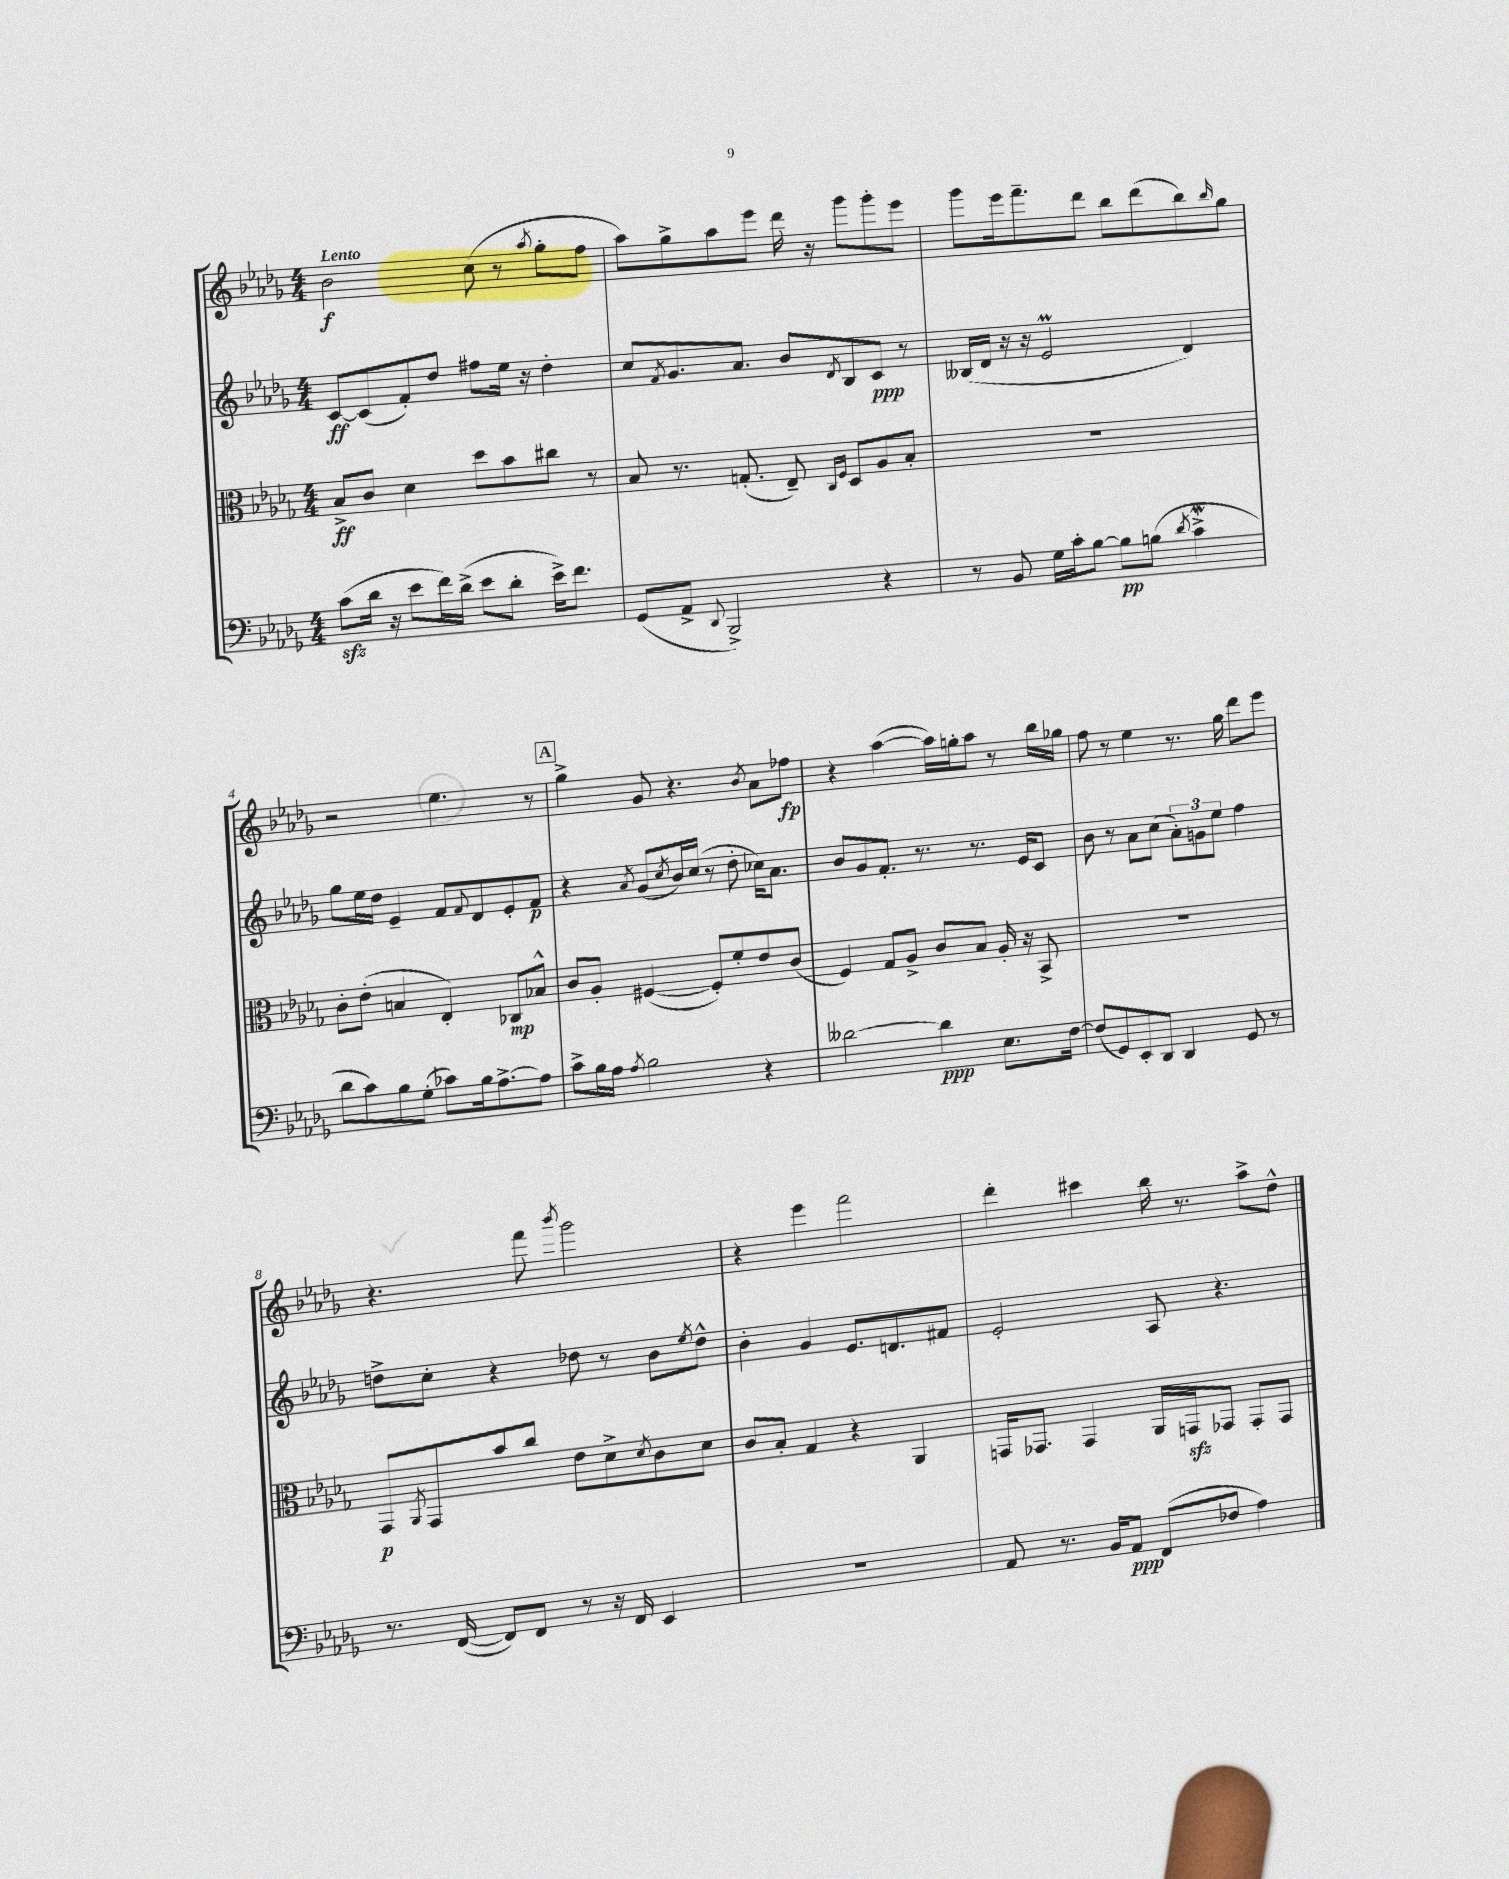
<<
\new StaffGroup <<
\new Staff = "s0" {
    \clef treble \key des \major \numericTimeSignature \time 4/4 \tempo "Lento"
    bes'2\f c''8( r8 \acciaccatura { aes''8 } ges''8-. f''8 |
    aes''8) ges''8-> aes''8 ees'''8 des'''16 r16 ges'''8 ges'''8-. ees'''8 |
    ges'''8 ees'''16 f'''8.-- des'''8 bes''8 des'''8( bes''8) \grace { bes''16 } ges''8 |
    r2 ees''4. r8 |
    \mark \markup { \box "A" } ges''4-> ges'8 r4. \acciaccatura { bes'8 } aes'8 fes''8\fp |
    r4 aes''4~( aes''16) g''16-. aes''8 r8 bes''16 ges''16 |
    f''8 r8 ees''4 r8. ges''16 des'''8 ees'''8 |
    r4. f'''8 \acciaccatura { bes'''8 } ges'''2 |
    r4 ees'''4 f'''2 |
    des'''4-. cis'''4 bes''16 r8. aes''8-> des''8-^ \bar "|." |
}
\new Staff = "s1" {
    \clef treble \key des \major \numericTimeSignature \time 4/4
    c'8~\ff c'8( f'8-.) des''8 fis''8 ees''16 r16 des''4-. |
    c''8 \acciaccatura { f'8 } ges'8. aes'8. bes'8 \acciaccatura { des'8 } bes8 c'8\ppp r8 |
    beses16( des'16 r16 r16 ees'2\prall des'4) |
    ges''8 ees''16 des''16 ees'4-- f'8 \appoggiatura { f'8 } des'8 ees'8-. f'8\p |
    \mark \markup { \box "A" } r4 \acciaccatura { aes'8 } ges'8( \acciaccatura { c''8 } bes'16) c''16( r8 des''8-. ces''16) aes'8. |
    bes'8 ges'8 f'8.-. r8. r8. ees'16 c'8 |
    bes'8 r8 aes'8 c''8( \tuplet 3/2 { aes'8-.) g'8 ees''8 } f''4 |
    d''8-> c''8-. r4 des''8 r8 bes'8 \acciaccatura { ees''8 } des''8-^ |
    bes'4-. ges'4 ees'8. d'8. fis'8 |
    ees'2-. aes8 r4. \bar "|." |
}
\new Staff = "s2" {
    \clef alto \key des \major \numericTimeSignature \time 4/4
    bes8->\ff c'8 des'4 des''8 bes'8 cis''8 r8 |
    bes8 r8. g8.-.( ees8--) \grace { c16 f16 } des8 aes8 bes8-. |
    R1 |
    c'8-. ees'8-.( b4 ees4-.) ces8\mp bes8-^ |
    \mark \markup { \box "A" } c'8 aes8-. fis4~( fis8-.) f'8-. ees'8 c'8( |
    f4) ges8 aes8-> c'8 bes8 aes16-. r16 bes,8-> |
    R1 |
    ges,8\p \acciaccatura { aes,8 } ges,8 bes'8 c''8 ees'8 des'8-> \acciaccatura { des'8 } c'8 des'8 |
    c'8 bes8-. ges4 r4 aes,4 |
    g,16 ges,8. ges,4 aes,16 g,16\sfz ges,8 ges,8-. ges,8 \bar "|." |
}
\new Staff = "s3" {
    \clef bass \key des \major \numericTimeSignature \time 4/4
    c'8\sfz( des'16 r16 ees'8 f'16) des'16->( ees'8 des'8-. ees'16->) f'8. |
    ges,8( aes,8-> \appoggiatura { des,8 } bes,,2->) r4 |
    r8 bes,8 ges16 c'16-. bes8~ bes8\pp b8( \acciaccatura { des'8 } c'4->\mordent |
    des'8 c'8) bes8 ges8-.( ces'8) bes16 aes8.~-> aes8 |
    \mark \markup { \box "A" } c'8-> bes16 aes16 \acciaccatura { aes8 } bes2 r4 |
    deses'2~ deses'4\ppp ees8. f16~ |
    f8( ges,8) ees,8-. des,8 des,4 ges,8 r8 |
    r8. f,16~( f,8) f,8 r8 r16 f,16 ees,4 |
    R1 |
    aes,8 r8. bes,16 aes,8\ppp f,8( fes8 aes4) \bar "|." |
}
>>
>>
